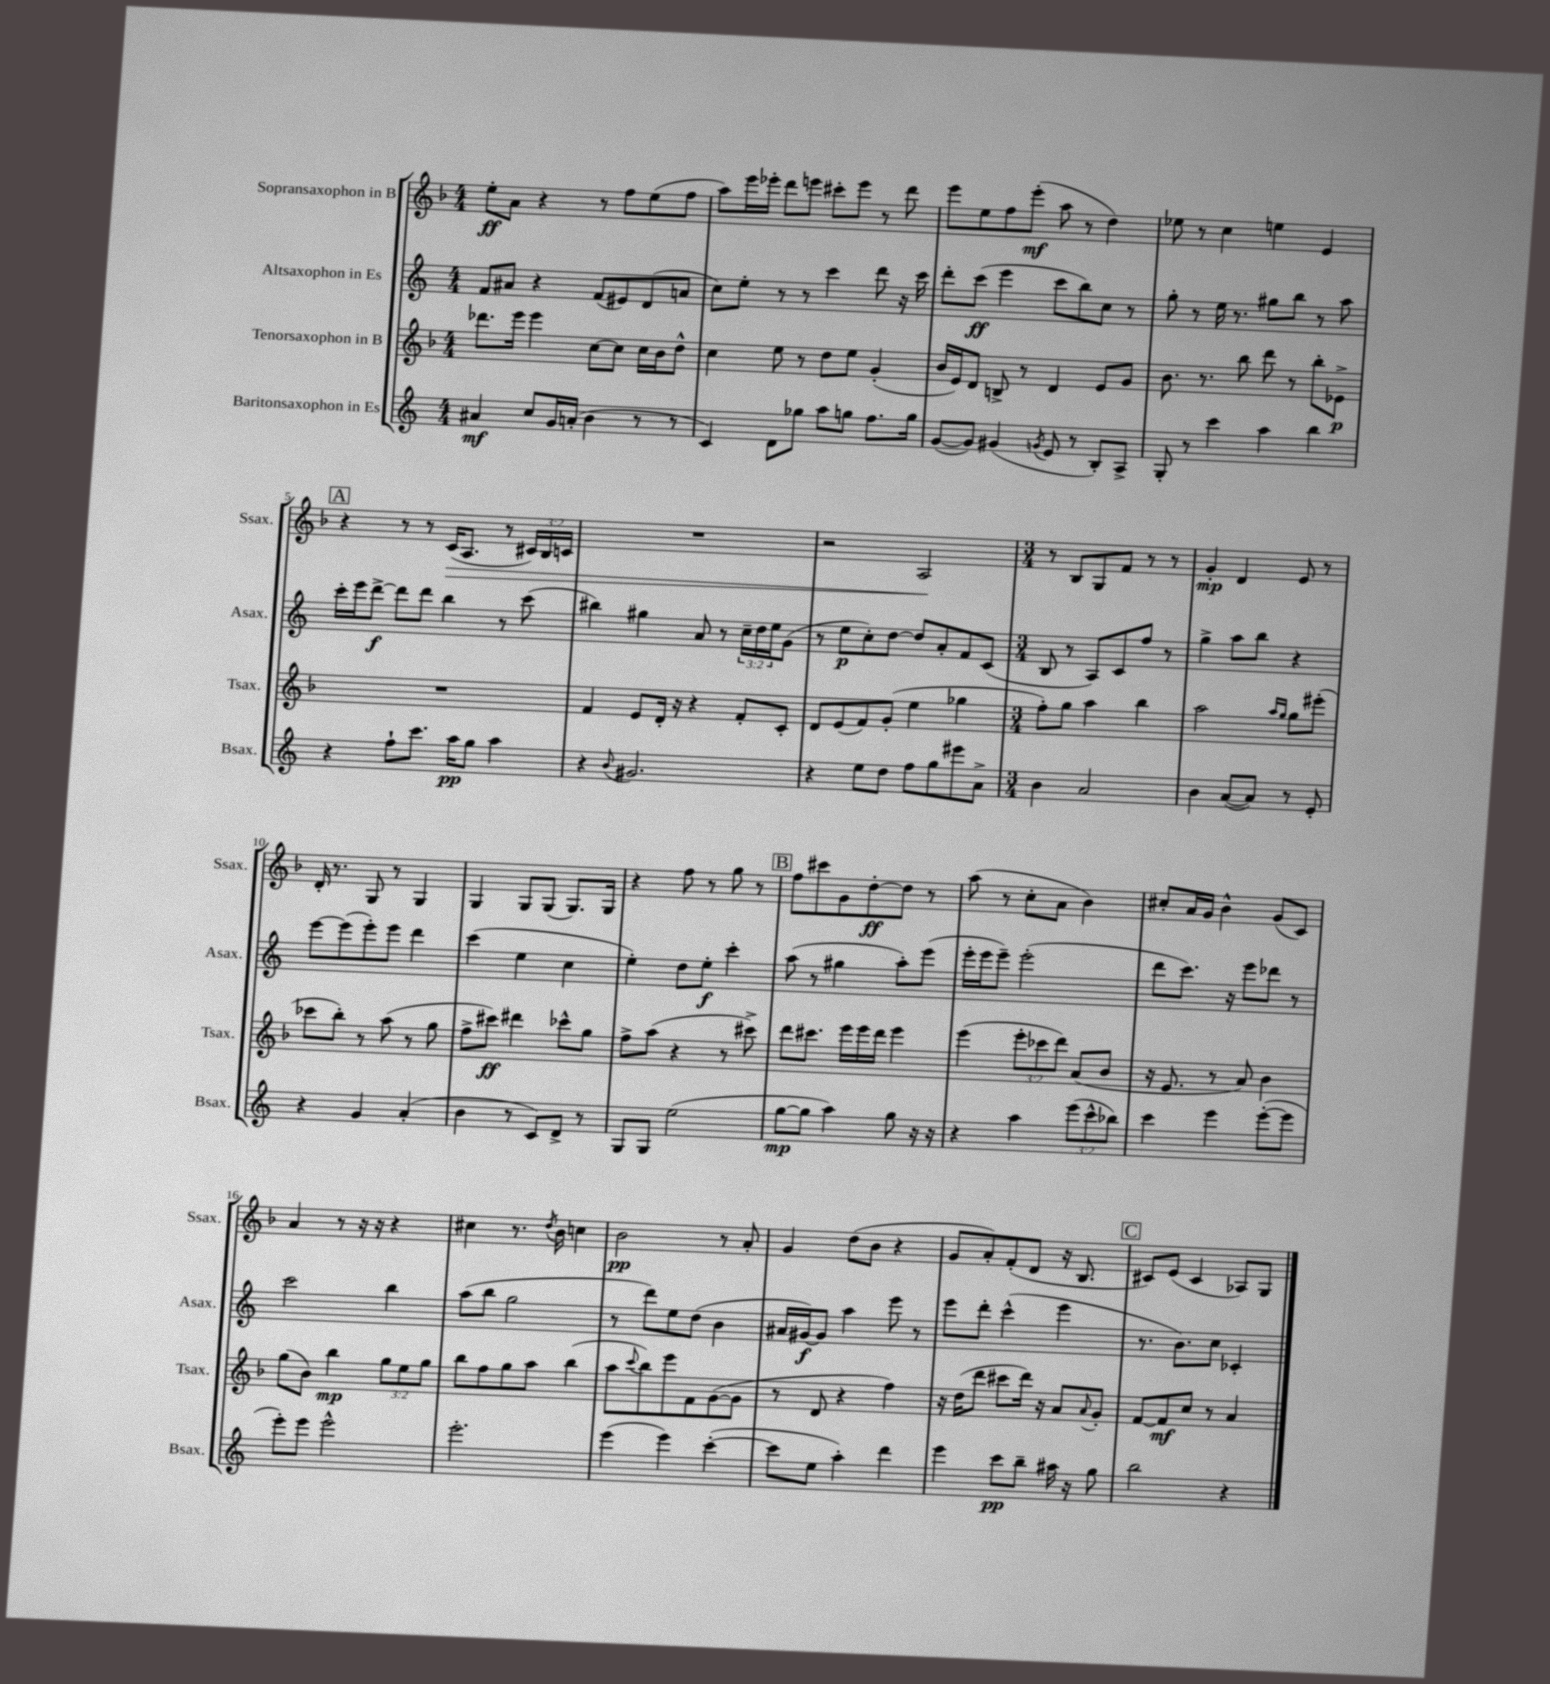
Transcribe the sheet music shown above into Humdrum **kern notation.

**kern	**dynam	**kern	**dynam	**kern	**dynam	**kern	**dynam
*part4	*part4	*part3	*part3	*part2	*part2	*part1	*part1
*staff4	*staff4	*staff3	*staff3	*staff2	*staff2	*staff1	*staff1
*I"Baritonsaxophon in Es	*	*I"Tenorsaxophon in B	*	*I"Altsaxophon in Es	*	*I"Sopransaxophon in B	*
*I'Bsax.	*	*I'Tsax.	*	*I'Asax.	*	*I'Ssax.	*
*clefG2	*	*clefG2	*	*clefG2	*	*clefG2	*
*k[]	*	*k[b-]	*	*k[]	*	*k[b-]	*
*M4/4	*	*M4/4	*	*M4/4	*	*M4/4	*
=1	=1	=1	=1	=1	=1	=1	=1
4a#X/	mf	8.ddd-X\L	.	8f/L	.	8ee'\L	ff
.	.	.	.	8a#X/J	.	8a\J	.
.	.	16eee\Jk	.	.	.	.	.
8cc/L	.	4eee\	.	4r	.	4r	.
16g/L	.	.	.	.	.	.	.
(16an'/JJ	.	.	.	.	.	.	.
4b\	.	[8cc\L	.	(8f/L	.	8r	.
.	.	8cc\J]	.	8e#X/)	.	8ff\L	.
8r	.	16cc\LL	.	(8d/	.	(8ee\	.
.	.	16b-\J	.	.	.	.	.
8r	.	8dd^^\J	.	8an/J	.	8ff\J	.
=2	=2	=2	=2	=2	=2	=2	=2
4c/)	.	4cc\	.	8cc\L)	.	8aa\L)	.
.	.	.	.	8ee'\J	.	16eee\L	.
.	.	.	.	.	.	16eee-X'\JJ	.
8d\L	.	8ee\	.	8r	.	8ddd\L	.
8gg-X\J	.	8r	.	8r	.	8eeen\J	.
8aa\L	.	8dd\L	.	4ccc\	.	8ccc#X'\L	.
8ggn\J	.	8ee\J	.	.	.	8eee\J	.
8.ff\L	.	(4g'/	.	8ddd\	.	8r	.
.	.	.	.	16r	.	8ddd\	.
16gg\Jk	.	.	.	16ccc\	.	.	.
=3	=3	=3	=3	=3	=3	=3	=3
([8g/L	.	16b-/LL	.	8ddd'\L	.	8eee\L	.
.	.	16e/J)	.	.	.	.	.
8g/J])	.	8d/J	.	(8ccc\J	ff	8ee\	.
(4g#X/	.	8Bn^/	.	4eee\	.	8ff\	.
.	.	8r	.	.	.	(8eee'\J	mf
8qgn/	.	.	.	.	.	.	.
8e/	.	4d/	.	8ccc\L	.	8aa\	.
8r	.	.	.	8bb\)	.	8r	.
8B'/L)	.	8e/L	.	8cc\J	.	4dd\)	.
8A^/J	.	8g/J	.	8r	.	.	.
=4	=4	=4	=4	=4	=4	=4	=4
8G'/	.	8.b-\	.	8gg'\	.	8ee-X\	.
8r	.	.	.	8r	.	8r	.
.	.	8.r	.	.	.	.	.
4ccc\	.	.	.	16ee\	.	4cc\	.
.	.	.	.	8.r	.	.	.
.	.	8bb-\	.	.	.	.	.
4aa\	.	8ddd\	.	8gg#X\L	.	4een\	.
.	.	8r	.	8bb\J	.	.	.
4bb\	.	8bb-'\L	.	8r	.	4e/	.
.	.	8e-X^\J	p	8aa\	.	.	.
!!LO:LB:g=z
!!LO:REH:place=s1:t=A
=5	=5	=5	=5	=5	=5	=5	=5
4r	.	1r	.	16ccc'\LL	.	4r	.
.	.	.	.	16eee\J	.	.	.
.	.	.	.	[8ddd^\J	f	.	.
8ff`\L	.	.	.	8ddd\L]	.	8r	.
8.ccc\J	.	.	.	8ddd\J	.	8r	.
!	!	!	!	!	!	!	!LO:HP:b
.	.	.	.	4bb\	.	(16c/KL	>
16aa\KL	pp	.	.	.	.	8.A/J	.
8gg\J	.	.	.	.	.	.	.
4aa\	.	.	.	8r	.	8r	.
.	.	.	.	(8ccc\	.	24c#X/LL)	.
.	.	.	.	.	.	24B-/	.
.	.	.	.	.	.	24cn/JJ	.
=6	=6	=6	=6	=6	=6	=6	=6
4r	.	4f/	.	4bb#X\)	.	1r	.
8qqb/	.	.	.	.	.	.	.
2.g#X/	.	8e/L	.	4gg#X\	.	.	.
.	.	16d'/Jk	.	.	.	.	.
.	.	16r	.	.	.	.	.
.	.	4r	.	8a/	.	.	.
.	.	.	.	8r	.	.	.
.	.	8f'/L	.	24cc~\LL	.	.	.
.	.	.	.	24dd\	.	.	.
.	.	.	.	24ee\J	.	.	.
.	.	8c'/J	.	(8g\J	.	.	.
=7	=7	=7	=7	=7	=7	=7	=7
4r	.	8d/L	.	8r	.	2r	.
.	.	(8e/	.	8ee\L	p	.	.
8ee\L	.	8f/)	.	8cc'\)	.	.	.
8dd\J	.	(8g'/J	.	[8dd\J	.	.	.
8ff\L	.	4ee\	.	8dd/L]	.	2A/	.
8gg\	.	.	.	8a'/	.	.	.
8eee#X\	.	4gg-X\	.	8f/	.	.	.
8a^\J	.	.	.	(8c/J	.	.	.
.	.	.	.	.	.	.	]
=8	=8	=8	=8	=8	=8	=8	=8
*M3/4	*	*M3/4	*	*M3/4	*	*M3/4	*
4b\	.	8ff'\L)	.	8B/	.	8r	.
.	.	8gg\J	.	8r	.	8B-/L	.
2a/	.	4aa\	.	8A/L)	.	8G/	.
.	.	.	.	8c/	.	8f/J	.
.	.	4bb-\	.	8ff/J	.	8r	.
.	.	.	.	8r	.	8r	.
=9	=9	=9	=9	=9	=9	=9	=9
4b\	.	2aa\	.	4gg^\	.	4g'/	mp
([8a/L	.	.	.	8aa\L	.	4d/	.
8a/J])	.	.	.	8bb\J	.	.	.
.	.	16qqaa/LL	.	.	.	.	.
.	.	16qqgg/JJ	.	.	.	.	.
8r	.	8gg\L	.	4r	.	8e/	.
8e'/	.	(8eee#X'\J	.	.	.	8r	.
!!LO:LB:g=z
=10	=10	=10	=10	=10	=10	=10	=10
4r	.	8ccc-X\L	.	[8eee\L	.	16d'/	.
.	.	.	.	.	.	8.r	.
.	.	8bb-'\J)	.	(8eee\]	.	.	.
4g/	.	8r	.	8eee'\)	.	8G/	.
.	.	(8aa\	.	8eee\J	.	8r	.
(4a'/	.	8r	.	4ddd\	.	4G/	.
.	.	8gg\	.	.	.	.	.
=11	=11	=11	=11	=11	=11	=11	=11
4b\	.	8ff^\L	.	(4ccc\	.	4G/	.
.	.	8ccc#X\J)	ff	.	.	.	.
8r	.	4ddd#X\	.	4ee\	.	8G/L	.
8c/L)	.	.	.	.	.	(8G/J	.
8d^/J	.	8ccc-X^^\L	.	4cc\	.	8.G/L)	.
8r	.	8gg\J	.	.	.	.	.
.	.	.	.	.	.	16G/Jk	.
=12	=12	=12	=12	=12	=12	=12	=12
8G/L	.	8ff^\L	.	4ee'\)	.	4r	.
8G/J	.	(8aa\J	.	.	.	.	.
(2ee\	.	4r	.	8dd\L	.	8ff\	.
.	.	.	.	8ee'\J	f	8r	.
.	.	8r	.	4ccc'\	.	8gg\	.
.	.	8ccc#X^\)	.	.	.	8r	.
!!LO:REH:place=s1:t=B
=13	=13	=13	=13	=13	=13	=13	=13
[8gg\L	mp	8ddd\L	.	(8aa\	.	8ff\L	.
8gg\J]	.	8.ccc#X\J	.	8r	.	8ccc#X\	.
4aa\)	.	.	.	4gg#X\	.	8g\	.
.	.	16eee\LL	.	.	.	.	.
.	.	16eee\	.	.	.	[8dd'\	ff
.	.	16ddd\JJ	.	.	.	.	.
8gg\	.	4eee\	.	8aa'\L)	.	8dd\J]	.
16r	.	.	.	(8eee\J	.	8r	.
16r	.	.	.	.	.	.	.
=14	=14	=14	=14	=14	=14	=14	=14
4r	.	(4eee\	.	16eee'\LL	.	(8aa\	.
.	.	.	.	16eee\J	.	.	.
.	.	.	.	8eee~\J)	.	8r	.
4aa\	.	12eee'\L	.	(2eee'\	.	8cc'\L	.
.	.	12ccc-X\	.	.	.	.	.
.	.	.	.	.	.	8a\J	.
.	.	12ddd\J)	.	.	.	.	.
(12eee\L	.	(8a/L	.	.	.	4b-\)	.
12ccc^^\	.	.	.	.	.	.	.
.	.	8b-/J	.	.	.	.	.
12bb-X\J)	.	.	.	.	.	.	.
=15	=15	=15	=15	=15	=15	=15	=15
4ccc\	.	16r	.	8ddd\L	.	8cc#X'/L	.
.	.	8.e/	.	.	.	.	.
.	.	.	.	8.ccc\J)	.	16a/L	.
.	.	.	.	.	.	16g/JJ	.
4eee\	.	8r	.	.	.	4b-^^\	.
.	.	.	.	16r	.	.	.
.	.	8a/)	.	8eee\L	.	.	.
([8eee'\L	.	4b-\	.	8ddd-X\J	.	(8g/L	.
8eee\J]	.	.	.	8r	.	8c/J)	.
!!LO:LB:g=z
=16	=16	=16	=16	=16	=16	=16	=16
8eee'\L)	.	(8gg\L	.	2ccc\	.	4a/	.
8eee\J	.	8b-\J)	.	.	.	.	.
2eee^^\	.	4bb-\	mp	.	.	8r	.
.	.	.	.	.	.	16r	.
.	.	.	.	.	.	16r	.
.	.	12gg\L	.	4bb\	.	4r	.
.	.	12ee\	.	.	.	.	.
.	.	12gg\J	.	.	.	.	.
=17	=17	=17	=17	=17	=17	=17	=17
2.eee'\	.	8bb-\L	.	(8aa\L	.	4cc#X\	.
.	.	8ff\	.	8bb\J	.	.	.
.	.	8gg\	.	2gg\	.	8.r	.
.	.	8aa\J	.	.	.	.	.
.	.	.	.	.	.	8qdd/	.
.	.	.	.	.	.	16b-\	.
.	.	(4bb-\	.	.	.	4ccn\	.
=18	=18	=18	=18	=18	=18	=18	=18
(4eee\	.	8aa\L	.	8r	.	2b-\	pp
.	.	8qqccc/	.	.	.	.	.
.	.	8bb-\)	.	8ddd\L)	.	.	.
4eee\)	.	8eee\	.	8ee\	.	.	.
.	.	8f\	.	(8dd\J	.	.	.
([4ccc'\	.	([8g\	.	4b\	.	8r	.
.	.	8g\J]	.	.	.	8a'/	.
=19	=19	=19	=19	=19	=19	=19	=19
8ccc\L]	.	8r	.	16a#X/LL	.	4g/	.
.	.	.	.	[16g#X/J)	f	.	.
8ee\J	.	8d/	.	8g#/J]	.	.	.
4aa'\)	.	4r	.	4aa\	.	(8dd\L	.
.	.	.	.	.	.	8b-\J	.
4ddd\	.	4ff\)	.	8eee\	.	4r	.
.	.	.	.	8r	.	.	.
=20	=20	=20	=20	=20	=20	=20	=20
4eee\	.	16r	.	8eee\L	.	8g/L	.
.	.	(16dd\KL	.	.	.	.	.
.	.	8ddd\J	.	8ddd'\J	.	8a'/)	.
8ccc\L	pp	8ccc#X\L	.	(4ccc^^\	.	(8f'/	.
8bb~\J	.	16ddd\Jk)	.	.	.	8d/J	.
.	.	16r	.	.	.	.	.
16aa#X\	.	8a/L	.	4eee\	.	16r	.
16r	.	.	.	.	.	8.B-/	.
.	.	8qqa/	.	.	.	.	.
8gg\	.	8g'/J	.	.	.	.	.
!!LO:REH:place=s1:t=C
=21	=21	=21	=21	=21	=21	=21	=21
2bb\	.	[8f/L	.	8.r	.	8c#X/L)	.
.	.	8f/]	mf	.	.	(8e/J	.
.	.	.	.	8.b\L)	.	.	.
.	.	8cc/J	.	.	.	4c#/	.
.	.	8r	.	8cc\J	.	.	.
4r	.	4a/	.	4c-X'/	.	8A-X/L)	.
.	.	.	.	.	.	8G/J	.
==	==	==	==	==	==	==	==
*-	*-	*-	*-	*-	*-	*-	*-
